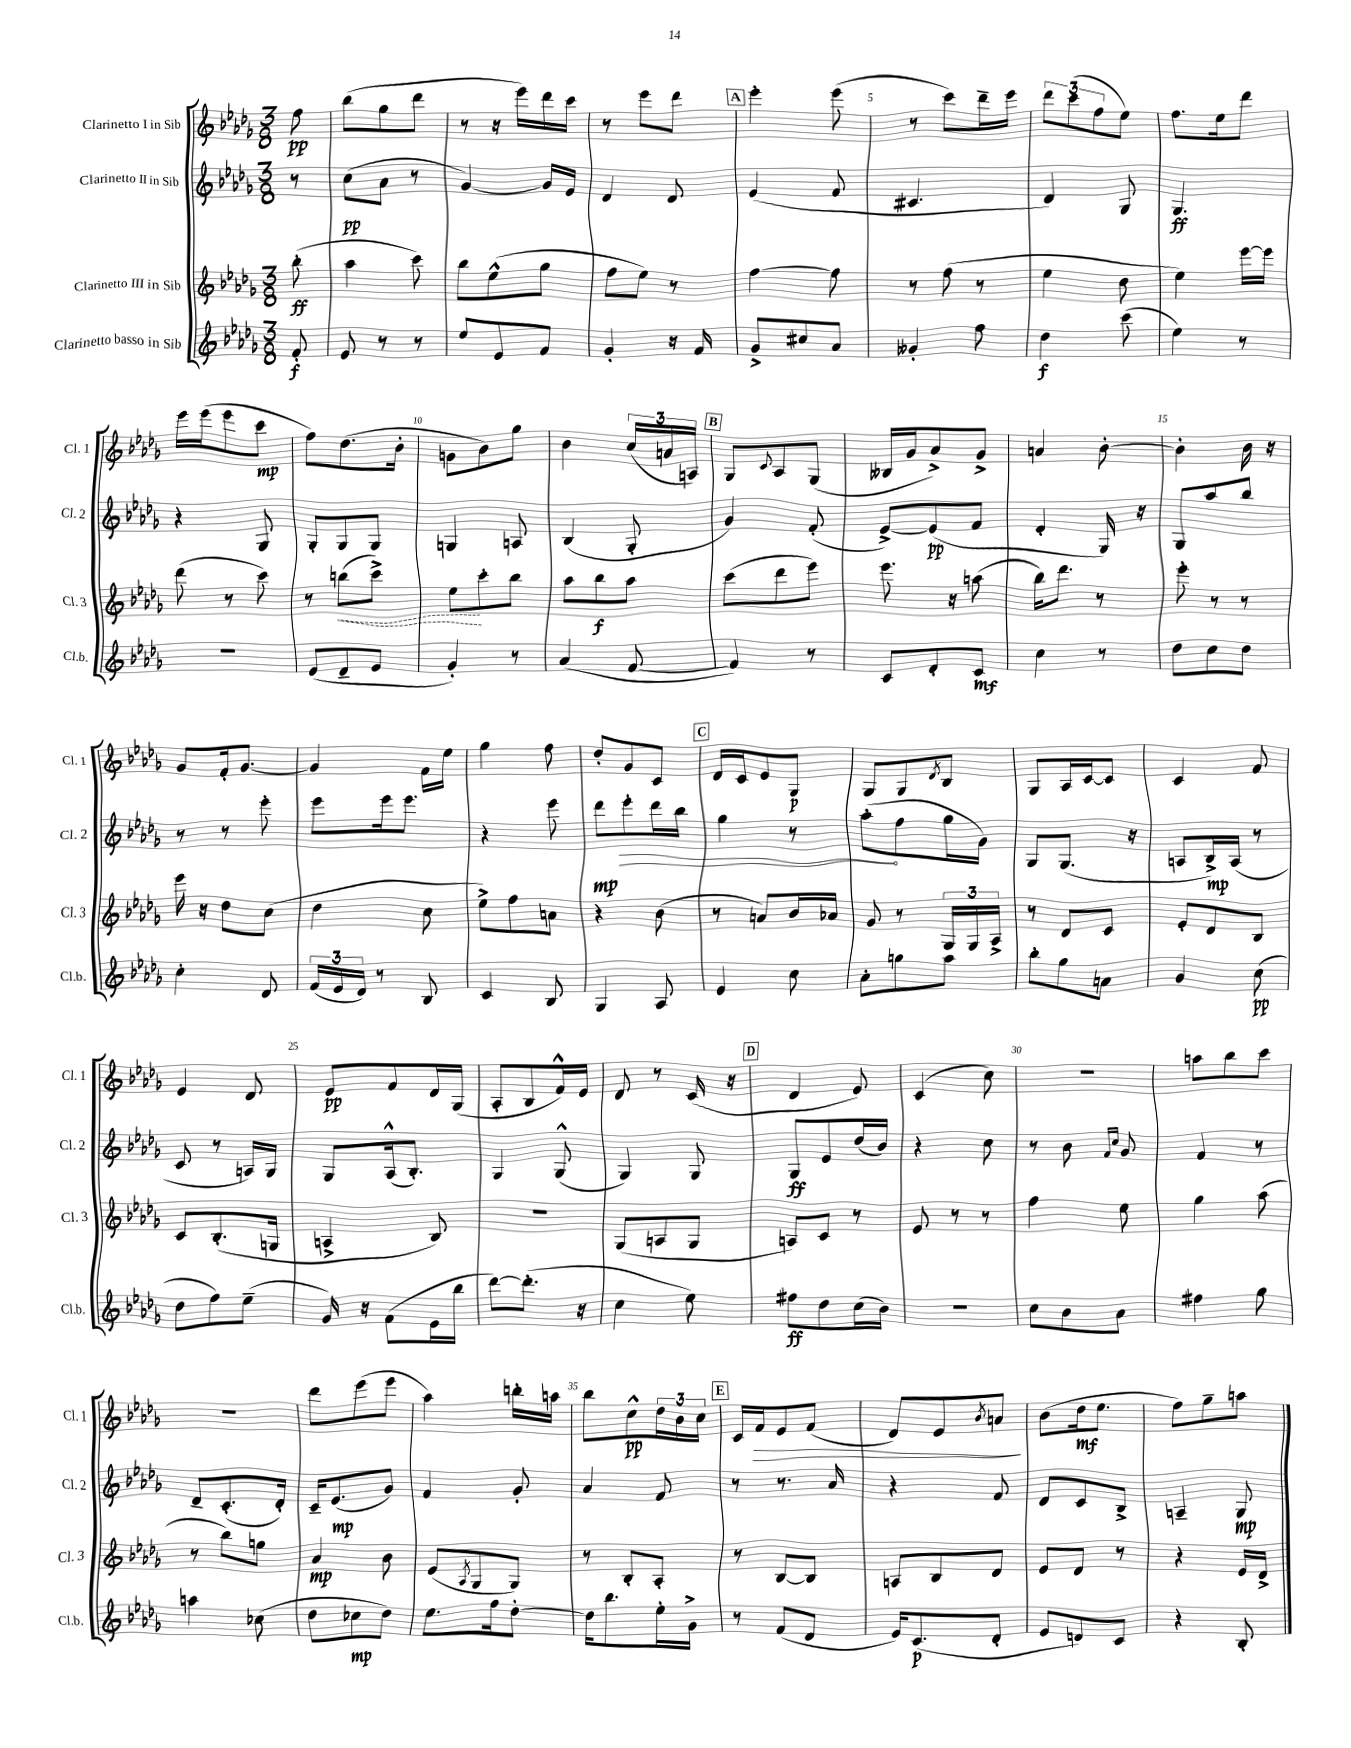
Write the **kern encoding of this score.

**kern	**kern	**kern	**kern
*staff4	*staff3	*staff2	*staff1
*clefG2	*clefG2	*clefG2	*clefG2
*k[b-e-a-d-g-]	*k[b-e-a-d-g-]	*k[b-e-a-d-g-]	*k[b-e-a-d-g-]
*M3/8	*M3/8	*M3/8	*M3/8
8f'/	(8bb-'\	8r	8ff\
=	=	=	=
8e-/	4aa-\	(8cc\L	(8bb-\L
8r	.	8a-\J	8gg-\
8r	8ccc\)	8r	8ddd-\J
=	=	=	=
8ee-/L	8bb-\L	[4g-/)	8r
8e-/	(8ee-^^\	.	16r
.	.	.	16eee-\LL)
8f/J	8gg-\J	16g-/]LL	16ddd-\
.	.	16e-/JJ	16ccc\JJ
=	=	=	=
4g-'/	8ff\L	4d-/	8r
.	8ee-\J)	.	8eee-\L
16r	8r	8d-/	8ddd-\J
16f/	.	.	.
=	=	=	=
8g-^/L	[4ff\	(4e-/	4eee-'\
8cc#/	.	.	.
8a-/J	8ff\]	8f/	(8eee-\
=	=	=	=
4g--'/	8r	4.c#/	8r
.	(8ff\	.	8ccc\L)
8ff\	8r	.	16ddd-~\L
.	.	.	16eee-\JJ
=	=	=	=
4dd-\	4ee-\	4d-/)	12ddd-\L
.	.	.	(12ccc\
.	.	.	12ff\
(8ccc\	8dd-\	8G-/	8ee-\J)
=	=	=	=
4ee-\)	4ee-\)	4.G-/	8.ff\L
.	.	.	16ee-\k
8r	[16eee-\LL	.	8ddd-\J
.	16eee-\]JJ	.	.
=	=	=	=
4.r	(8ddd-\	4r	16eee-\LL
.	.	.	(16eee-\J
.	8r	.	8eee-\
.	8ccc\)	8G-/	8ccc\J
=	=	=	=
(8e-/L	8r	8G-'/L	8ff\L)
8d-~/	(8bb\L	8G-/	(8.dd-\
8e-/J	8ccc^\J)	8G-/J	.
.	.	.	16b-'\Jk
=	=	=	=
4g-'/)	8ee-\L	4G/	8g\L
.	8ccc'\	.	8b-\)
8r	8bb-\J	8A/	8gg-\J
=	=	=	=
(4a-/	8aa-\L	(4B-/	4b-\
.	8bb-\	.	.
[8f/	8aa-\J	8G-'/	(24cc/LL
.	.	.	24a/
.	.	.	24A/JJ)
=	=	=	=
4f/])	(8ccc\L	4g-/)	8G-/L
.	.	.	8qqc/
.	8ddd-\	.	8A-/
8r	8eee-\J)	(8f'/	(8G-/J
=	=	=	=
8c/L	8.eee-\	[8e-^/L)	16B--/LL
.	.	.	16g-/J
8d-'/	.	(8e-/]	8a-^/)
.	16r	.	.
8c/J	(8aa\	8f/J	8g-^/J
=	=	=	=
4cc\	16bb-\LK)	4d-'/	4a/
.	8.ddd-\J	.	.
8r	8r	16G-/)	[8b-'\
.	.	16r	.
=	=	=	=
8dd-\L	8eee-'\	8G-/L	4b-'\]
8cc\	8r	8aa-/	.
8dd-\J	8r	8bb-/J	16b-\
.	.	.	16r
=	=	=	=
4cc'\	16eee-\	8r	8g-/L
.	16r	.	.
.	8dd-\L	8r	16f'/k
.	.	.	[8.g-/J
8d-/	(8cc\J	8eee-'\	.
=	=	=	=
(24f/LL	4dd-\	8eee-\L	4g-/]
24e-/	.	.	.
24d-/JJ)	.	.	.
8r	.	16eee-\k	.
.	.	8.eee-\J	.
8B-/	8cc\	.	16f\LL
.	.	.	16ee-\JJ
=	=	=	=
4c/	8ee-^\L)	4r	4gg-\
.	8ff\	.	.
8B-/	8a\J	8eee-\	8ff\
=	=	=	=
4G-/	4r	8ddd-\L	8dd-'/L
.	.	8eee-'\	8g-/
8A-/	(8b-\	16ddd-\L	8c/J
.	.	16bb-\JJ	.
=	=	=	=
4e-/	8r	4gg-\	16d-/LL
.	.	.	16c/J
.	8a/L)	.	8e-/
8cc\	16b-/L	8r	8G-/J
.	16a-/JJ	.	.
=	=	=	=
8a-'\L	8g-/	(8aa-'\L	8G-/L
8gg\	8r	8ff\	8G-/
.	.	.	8qd-/
8aa-\J	24G-/LL	16gg-\L	8B-/J
.	24G-/	.	.
.	.	16g-\JJ)	.
.	24A-^/JJ	.	.
=	=	=	=
8bb-'\L	8r	8G-/L	8G-/L
8gg-\	8d-/L	(8.G-/J	16A-/L
.	.	.	[16c/J
8a\J	8c/J	.	8c/]J
.	.	16r	.
=	=	=	=
4g-/	8e-'/L	8A/L	4c/
.	8d-/	16B-^/L)	.
.	.	(16A/JJ	.
(8cc\	8B-/J	8r	8f/
=	=	=	=
8dd-\L	8c/L	8c/	4e-/
8ff\)	(8.B-'/	8r	.
(8ee-~\J	.	16A/LL)	8d-/
.	16G/Jk	16G-/JJ	.
=	=	=	=
16g-/)	4A^/	8G-/L	8e-/L
16r	.	.	.
(8f\L	.	(16A-^^/k	8f/
.	.	8.B-'/J)	.
16e-\L	8B-/)	.	16d-/L
16bb-\JJ	.	.	(16G-/JJ
=	=	=	=
[8ddd-\L)	4.r	4G-/	8A-'/L
(8.ddd-'\]J	.	.	8B-/
.	.	(8G-^^/	16f^^/L)
16r	.	.	16e-/JJ
=	=	=	=
4cc\	(8G-/L	4G-/)	8d-/
.	8A/	.	8r
8ee-\)	8G-/J	8G-/	(16c/
.	.	.	16r
=	=	=	=
8ff#\L	8A/L)	8G-/L	4d-/
8dd-\	8c/J	8e-/	.
(16cc\L	8r	(16dd-/L	8e-/)
16b-\JJ)	.	16b-/JJ)	.
=	=	=	=
4.r	8e-/	4r	(4c/
.	8r	.	.
.	8r	8cc\	8cc\)
=	=	=	=
8cc\L	4ff\	8r	4.r
8b-\	.	8b-\	.
.	.	16qqf/LL	.
.	.	16qqcc/JJ	.
8a-\J	8ee-\	8g-/	.
=	=	=	=
4ff#\	4gg-\	4f/	8aa\L
.	.	.	8bb-\
8gg-\	(8aa-\	8r	8ccc\J
=	=	=	=
4aa\	8r	8d-~/L	4.r
.	8bb-\L)	(8.c'/	.
(8cc-\	8gg\J	.	.
.	.	16d-'/Jk)	.
=	=	=	=
8dd-\L	4a-/	16c~/LK	8ddd-\L
.	.	(8.e-/	.
8cc-\	.	.	(8eee-\
8dd-\J)	8b-\	8g-/J)	8eee-\J
=	=	=	=
8.ee-\L	(8e-/L	4f/	4aa-\)
.	8qA-/	.	.
.	8G-/	.	.
16ff\k	.	.	.
[8dd-'\J	8G-/J)	8g-'/	16bb'\LL
.	.	.	16aa\JJ
=	=	=	=
16dd-\]LK	8r	4a-/	8bb-\L
8.bb-\	.	.	.
.	8B-'/L	.	8cc^^\
16ee-'\L	8A-'/J	8f/	24dd-\L
.	.	.	24b-\
16g-^\JJ	.	.	.
.	.	.	24cc\JJ
=	=	=	=
8r	8r	8r	16c/LL
.	.	.	16f/J
(8f/L	[8B-/L	8.r	8e-/
8d-/J	8B-/]J	.	(8f/J
.	.	16a-/	.
=	=	=	=
16e-/LK)	8A/L	4r	8d-/L)
(8.c/	.	.	.
.	8B-/	.	8e-/
.	.	.	8qb-/
8d-'/J	8d-/J	8f/	8a/J
=	=	=	=
8e-/L	8e-/L	8d-/L	(8b-\L
8d/)	8d-/J	8c/	16dd-\k
.	.	.	8.ee-\J
8c/J	8r	8B-^/J	.
=	=	=	=
4r	4r	4A~/	8ff\L)
.	.	.	8gg-~\
8B-'/	16e-/LL	8G-/	8aa\J
.	16d-^/JJ	.	.
==	==	==	==
*-	*-	*-	*-
